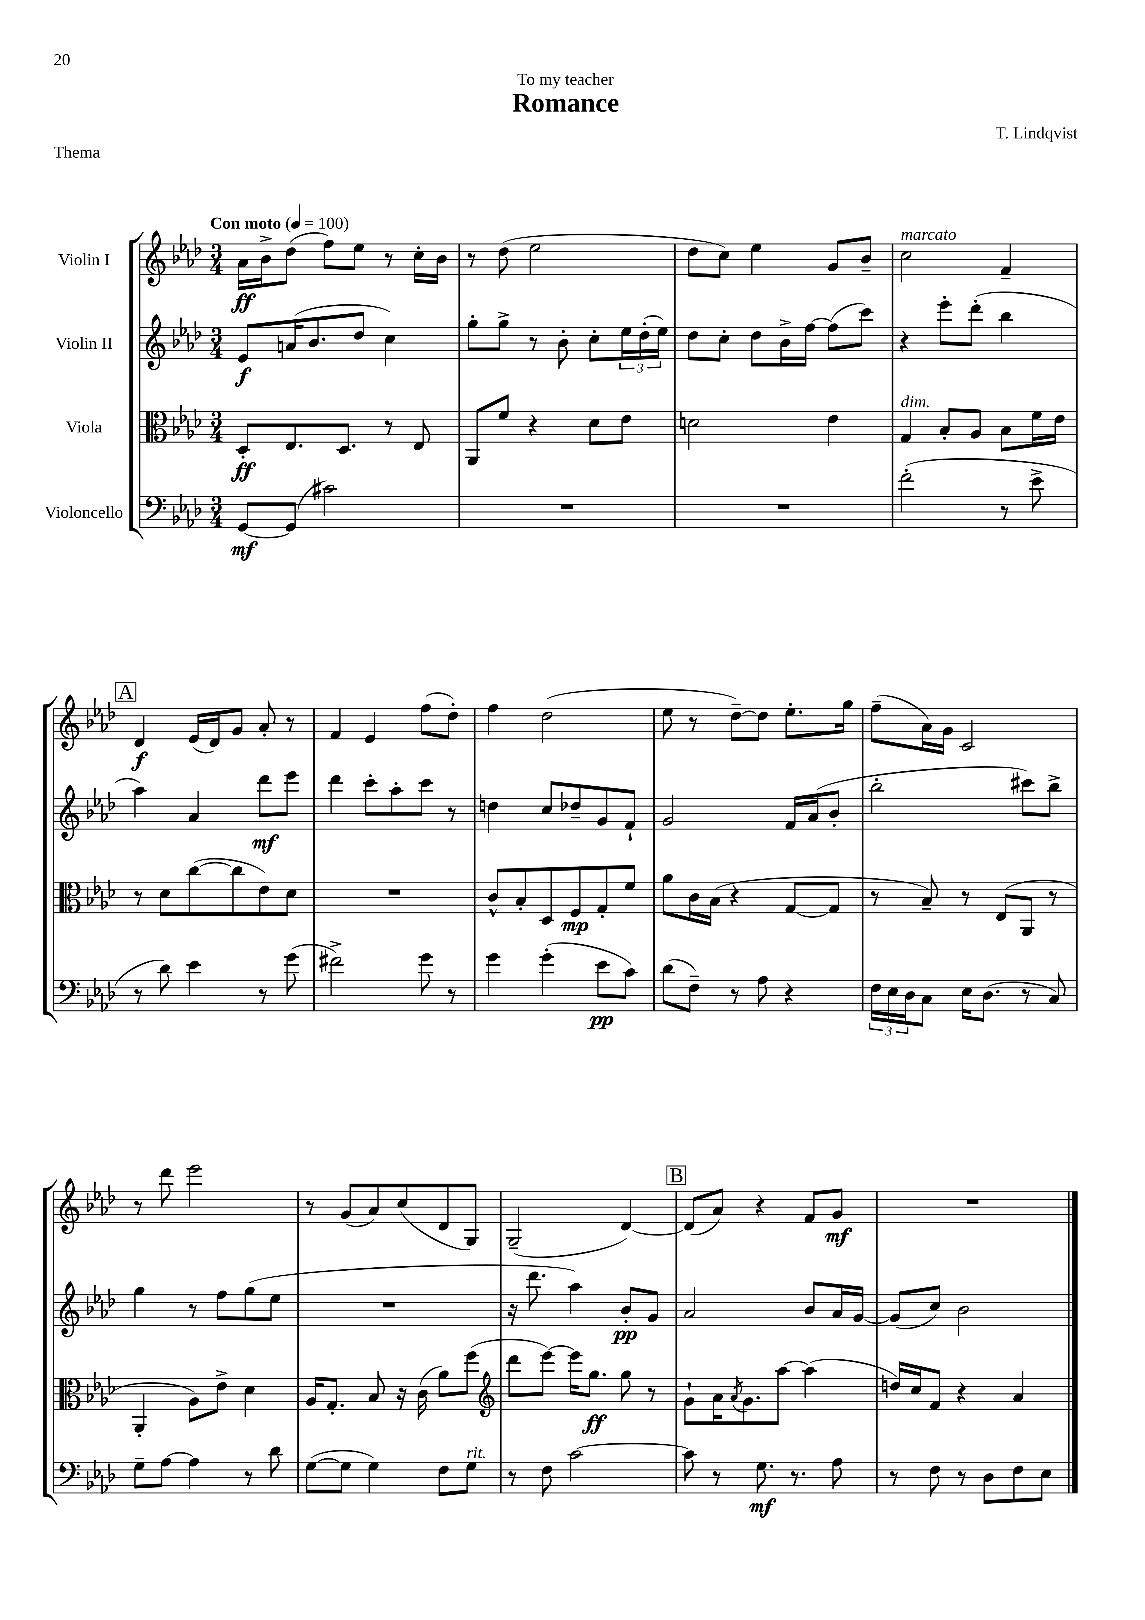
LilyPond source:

\header { title = "Romance" composer = "T. Lindqvist" dedication = "To my teacher" piece = "Thema" }
<<
\new StaffGroup <<
\new Staff = "s0" \with { instrumentName = "Violin I" } {
    \clef treble \key aes \major \numericTimeSignature \time 3/4 \tempo "Con moto" 4 = 100
    aes'16\ff bes'16-> des''8( f''8) ees''8 r8 c''16-. bes'16 |
    r8 des''8( ees''2 |
    des''8 c''8) ees''4 g'8 bes'8-- |
    c''2^\markup { \italic "marcato" } f'4-- |
    \mark \markup { \box "A" } des'4\f ees'16( des'16) g'8 aes'8-. r8 |
    f'4 ees'4 f''8( des''8-.) |
    f''4 des''2( |
    ees''8 r8 des''8~--) des''8 ees''8.-. g''16 |
    f''8--( aes'16) g'16 c'2 |
    r8 des'''8 ees'''2 |
    r8 g'8( aes'8) c''8( des'8 g8) |
    g2--( des'4~) |
    \mark \markup { \box "B" } des'8( aes'8) r4 f'8 g'8\mf |
    R2. \bar "|." |
}
\new Staff = "s1" \with { instrumentName = "Violin II" } {
    \clef treble \key aes \major \numericTimeSignature \time 3/4
    ees'8\f a'16( bes'8. des''8 c''4) |
    g''8-. g''8-> r8 bes'8-. c''8-. \tuplet 3/2 { ees''16 des''16-.( ees''16) } |
    des''8 c''8-. des''8 bes'16-> f''16~ f''8( c'''8) |
    r4 ees'''8-. des'''8-.( bes''4 |
    \mark \markup { \box "A" } aes''4) aes'4 des'''8\mf ees'''8 |
    des'''4 c'''8-. aes''8-. c'''8 r8 |
    d''4 c''8 des''8-- g'8 f'8-! |
    g'2 f'16 aes'16( bes'8-. |
    bes''2-. cis'''8) bes''8-> |
    g''4 r8 f''8 g''8( ees''8 |
    R2. |
    r16 des'''8. aes''4) bes'8-.\pp g'8 |
    \mark \markup { \box "B" } aes'2 bes'8 aes'16 g'16~ |
    g'8( c''8) bes'2 \bar "|." |
}
\new Staff = "s2" \with { instrumentName = "Viola" } {
    \clef alto \key aes \major \numericTimeSignature \time 3/4
    des8-.\ff ees8. des8. r8 ees8 |
    aes,8 f'8 r4 des'8 ees'8 |
    d'2 ees'4 |
    g4^\markup { \italic "dim." } bes8-. aes8 bes8 f'16 ees'16 |
    \mark \markup { \box "A" } r8 des'8 c''8~( c''8 ees'8) des'8 |
    R2. |
    c'8-^ bes8-. des8 f8\mp g8-. f'8 |
    aes'8 c'16 bes16( r4 g8~ g8 |
    r8 bes8--) r8 ees8( aes,8 r8 |
    aes,4-. aes8) ees'8-> des'4 |
    aes16 g8.-. bes8 r16 c'16( aes'8) f''8( |
    \clef treble des'''8 ees'''8~) ees'''16 g''8.\ff g''8 r8 |
    \mark \markup { \box "B" } g'8-! aes'16 \acciaccatura { aes'8 } g'8. aes''8~ aes''4( |
    d''16) c''16 f'8 r4 aes'4 \bar "|." |
}
\new Staff = "s3" \with { instrumentName = "Violoncello" } {
    \clef bass \key aes \major \numericTimeSignature \time 3/4
    g,8~\mf g,8( cis'2) |
    R2. |
    R2. |
    f'2-.( r8 ees'8-> |
    \mark \markup { \box "A" } r8 des'8) ees'4 r8 g'8( |
    fis'2->) g'8 r8 |
    g'4 g'4-.( ees'8\pp c'8) |
    des'8( f8--) r8 aes8 r4 |
    \tuplet 3/2 { f16 ees16 des16 } c8 ees16 des8.( r8 c8) |
    g8-- aes8~ aes4 r8 des'8 |
    g8~( g8 g4) f8 g8^\markup { \italic "rit." } |
    r8 f8 c'2~ |
    \mark \markup { \box "B" } c'8 r8 g8.\mf r8. aes8 |
    r8 f8 r8 des8 f8 ees8 \bar "|." |
}
>>
>>
\layout { \context { \Score \remove "Bar_number_engraver" } }
